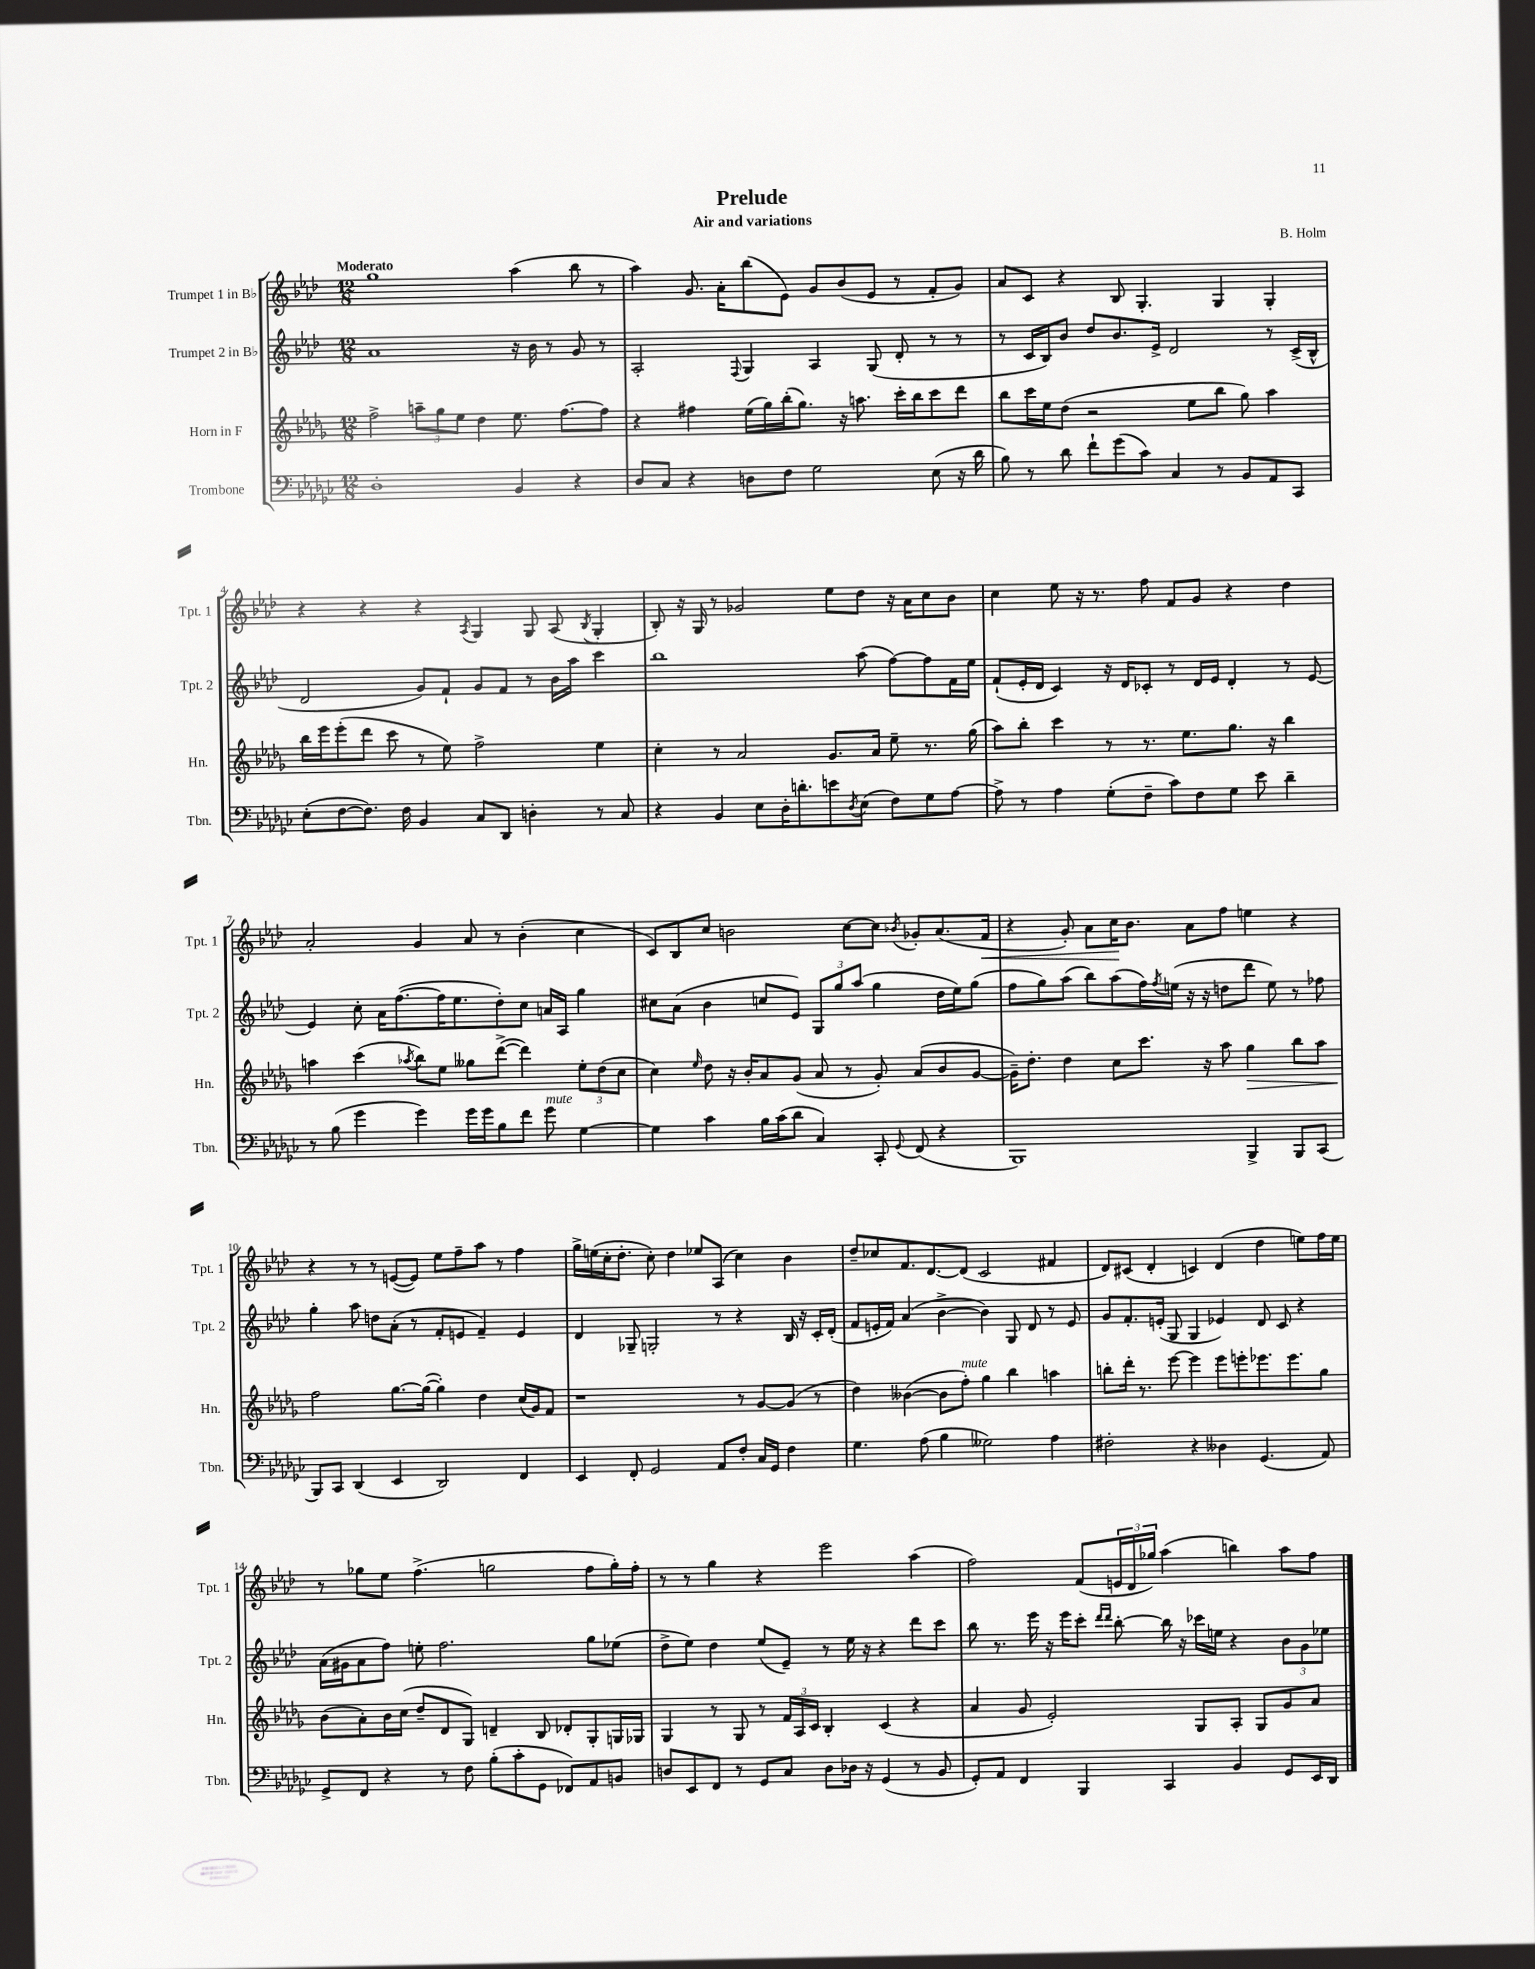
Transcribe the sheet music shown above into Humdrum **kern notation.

**kern	**kern	**kern	**kern
*staff4	*staff3	*staff2	*staff1
*clefF4	*clefG2	*clefG2	*clefG2
*k[b-e-a-d-g-c-]	*k[b-e-a-d-g-]	*k[b-e-a-d-]	*k[b-e-a-d-]
*M12/8	*M12/8	*M12/8	*M12/8
1D-'	2ff^\	1a-	1gg
.	12aa~\L	.	.
.	12gg-\	.	.
.	12ee-\J	.	.
.	4dd-\	.	.
4BB-/	8.ee-\	16r	(4aa-\
.	.	16b-\	.
.	.	8r	.
.	[8.ff\L	.	.
4r	.	8g/	8bb-\
.	8ff\]J	8r	8r
=	=	=	=
8D-/L	4r	2A-'/	4aa-\)
8C-/J	.	.	.
4r	4ff#\	.	8.g/
.	.	.	16a-'\LK
.	.	8qqF/	.
8D\L	(16ee-\LL	4G/	(8bb-\
.	16gg-\)	.	.
8F\J	(16bb-'\J	.	8e-\J)
.	8.gg-\J)	.	.
2G-\	.	4A-/	8g/L
.	16r	.	(8b-/
.	8.aa\	.	.
.	.	(8G/	8e-/J
.	16ccc'\LL	8d-'/	8r
.	16bb-\J	.	.
(8E-\	8ccc\	8r	8f'/L
16r	8ddd-\J	8r	8g/J)
16d-\	.	.	.
=	=	=	=
8B-\)	8bb-\L	8r	8a-/L
8r	16ccc\L	16c/LL	8c/J
.	16ee-\J	16B-/J)	.
8d-\	(8dd-\J	8b-/J	4r
8f`\L	2r	8dd-/L	.
(8g-\	.	8.b-/	8B-/
8c-\J)	.	.	4.G'/
.	.	16e-^/Jk	.
4C-/	.	2d-/	.
.	8ee-\L	.	.
8r	8bb-\J	.	4G/
8BB-/L	8gg-\)	.	.
8AA-/	4aa-\	8r	4G'/
8CC-/J	.	(16c^/LL	.
.	.	16B-^^/JJ	.
=	=	=	=
(8E-'\L	16bb-\LL	2d-/	4r
.	16eee-\J	.	.
[8F\	(8eee-'\	.	.
8.F\]J)	8ddd-\J	.	4r
.	8ccc\	.	.
16F\	.	.	.
4BB-/	8r	8g/L)	4r
.	8ee-\)	8f`/J	.
.	.	.	8qA-/
8C-/L	2ff^\	8g/L	4G/
8DD-/J	.	8f/J	.
4D'\	.	8r	8G/
.	.	16b-\LL	(8A-/
.	.	16aa-\JJ	.
.	.	.	8qB-/
8r	4ee-\	4ccc\	4G'/
8C-/	.	.	.
=	=	=	=
4r	4cc'\	1bb-	8B-'/)
.	.	.	16r
.	.	.	16G/
4BB-/	8r	.	8r
.	2a-/	.	2g-/
8E-\L	.	.	.
16D-'\K	.	.	.
8.d'\	.	.	.
8e\	8.g-/L	.	8ee-\L
8qD-/	.	.	.
(8E-\J	.	(8aa-\	8dd-\J
.	16a-/Jk	.	.
8F\L)	8ee-~\	[8ff\L)	16r
.	.	.	16a-\LK
8G-\	8.r	8ff\]	8cc\
[8A-\J	.	16f\L	8b-\J
.	(16gg-\	16ee-\JJ	.
=	=	=	=
8A-^\]	8aa-\L)	(8f`/L	4cc\
8r	8bb-'\J	16e-'/L	.
.	.	16d-/JJ	.
4A-\	4ccc\	4c/)	8ee-\
.	.	.	16r
.	.	.	8.r
(8G-'\L	8r	16r	.
.	.	16d-/LK	.
8F~\J	8.r	8c-'/J	8ff\
8c-\L)	.	8r	8f/L
.	8.ee-\L	.	.
8F\	.	16d-/LL	8g/J
.	.	16e-/JJ	.
8G-\J	8.gg-\J	4d-'/	4r
8e-\	.	.	.
.	16r	.	.
4d-~\	4bb-\	8r	4dd-\
.	.	[8e-/	.
=	=	=	=
8r	4aa\	4e-/]	2a-'/
(8B-\	.	.	.
4g-\	(4ccc\	8cc'\	.
.	.	16a-\LK	.
.	.	([8.ff\	.
.	8qaa-/	.	.
4g-\)	8bb-\L)	.	4g/
.	8ee-\J	16ff\]K	.
.	.	8.ee-\	.
16g-\LL	8gg--\L	.	8a-/
16g-\J	.	.	.
8B-\	([8ddd-^\J	8dd-'\)	8r
8f\J	4ddd-\])	8cc\J	(4b-'\
8g-\	.	16a/LL	.
.	.	16A-/JJ	.
[4G-\	12ee-'\L	4gg\	4cc\
.	(12dd-\	.	.
.	12cc\J	.	.
=	=	=	=
4G-\]	4cc\)	8cc#\L	8c/L)
.	.	(8a-\J	8B-/
.	16qqee-/	.	.
4c-\	8dd-\	4b-\	8cc/J
.	16r	.	2b\
.	16b-'/LK	.	.
16B-\LL	8a-/	8cc/L	.
(16c-\J	.	.	.
8d-\J	(8g-/J	8e-/J)	.
4C-/)	8a-/	12G/L	.
.	.	12gg/	.
.	8r	.	[8cc\L
.	.	(12aa-/J	.
8CC-'/	8g-'/)	4gg\	8cc\]J
8qqGG-/	.	.	8qb-/
(8FF/	(8a-/L	.	8g-'/L
4r	8b-/	16dd-\LL	(8.a-/
.	.	16ee-\J)	.
.	[8g-/J	(8gg\J	.
.	.	.	16f/Jk
=	=	=	=
1BBB-)	16g-~\]LK)	8ff\L	4r
.	8.dd-'\J	.	.
.	.	8gg\)	.
.	4dd-\	(8aa-\J	8g'/)
.	.	8bb-\L)	8a-\L
.	8cc\L	(8aa-\	16cc\K
.	.	.	8.b-\J
.	8.ccc\J	16ff\L)	.
.	.	8qff/	.
.	.	(16ee\JJ	.
.	.	16r	8a-\L
.	16r	16r	.
.	8aa-\	8dd\L	8ff\J
4BBB-^/	4gg-\	8ddd-\J	4ee\
.	.	8ee\)	.
8BBB-/L	8bb-\L	8r	4r
(8CC-/J	8aa-\J	8ff-\	.
=	=	=	=
8BBB-/L)	2ff\	4gg'\	4r
8CC-/J	.	.	.
(4DD-/	.	8aa-\	8r
.	.	8dd\L	8r
4EE-/	[8.gg-\L	(8a-'\J	([8e/L
.	.	8r	8e/]J)
.	(16gg-\_Jk	.	.
2DD-/)	4gg-'\])	8f'/L	8ee-\L
.	.	8e/J	8ff~\
.	4dd-\	4f~/)	8aa-\J
.	.	.	8r
4FF/	(16cc/LL	4e/	4ff\
.	16g-/J)	.	.
.	8f/J	.	.
=	=	=	=
4EE-/	1r	4d-/	16gg^\LL
.	.	.	(16ee\
.	.	.	16cc'\J
.	.	.	8.dd-'\J
8FF'/	.	8G-~/	.
2GG-/	.	2G'/	8cc'\)
.	.	.	4dd-\
.	.	.	8ee-/L
8AA-/L	.	8r	(8A-/J
8F'/J	8r	4r	4cc\)
16C-/LL	[8g-/L	.	.
16GG-/JJ	.	.	.
4F\	(8g-/]J	16B-/	4b-\
.	.	16r	.
.	8r	16c'/LL	.
.	.	(16d-'/JJ	.
=	=	=	=
4.G-\	4dd-\)	8f/L	8dd-~/L
.	.	16e'/L	8cc-/
.	.	16f/JJ)	.
.	([4b--\	(4a-/	8.f/
(8A-\	.	.	.
.	.	.	[8.d-/
4B-\	8b--\]L	[4b-^\	.
.	8ff'\J)	.	(8d-/]J
2G--\)	4gg-\	4b-\])	2c/
.	4bb-\	8G/	.
.	.	8d-/	.
4A-\	4aa\	8r	4f#/
.	.	8e/	.
=	=	=	=
2F#'\	8bb'\L	8g/L	8d-/L)
.	16ddd-'\Jk	8.f'/	(8c#/J
.	8.r	.	.
.	.	.	4d-'/
.	.	(16e'/Jk	.
.	[8eee-\	8G/	.
4r	4eee-\]	4G/	4c/)
4D--\	8eee-\L	4e-/)	(4d-/
.	8eee'\	.	.
(4.GG-/	8.eee-\	8d-/	4dd-\
.	.	8c/	.
.	8.eee-\	.	.
.	.	4r	8ee\L)
8AA-/)	8gg-\J	.	16ff\L
.	.	.	16ee\JJ
=	=	=	=
8GG-^/L	(8b-\L	(16a-\LL	8r
.	.	16g#\J	.
8FF/J	8a-'\)	8a-\	8gg-\L
4r	16b-\L	8ff\J)	8ee-\J
.	(16cc\JJ	.	.
.	8dd-~/L	8ee'\	(4.ff^\
8r	8d-/	2.ff\	.
8F\	8G-/J)	.	.
(8B-'\L	4d~/	.	2gg\
8c-'\	.	.	.
8GG-\J	8B-/	.	.
8FF-/L)	8d-'/L	.	.
8AA-/	8G-'/	8gg\L	8ff\L
8BB/J	16G/L	(8ee-\J	16gg'\L)
.	16G-/JJ	.	16ff'\JJ
=	=	=	=
8D/L	4G-/	8dd-^\L	8r
8EE-/	.	8ee-\J)	8r
8FF/J	8r	4dd-\	4gg\
8r	8G-/	.	.
8GG-/L	8r	(8ee-/L	4r
8C-/J	24f/LL	8e-~/J)	.
.	24A-/	.	.
.	24c/JJ	.	.
8D\L	4B-'/	8r	2eee-\
16D-\Jk	.	16ee-\	.
16r	.	16r	.
(4GG-/	(4c/	4r	.
8r	4r	8ddd-\L	(4aa-\
8BB-/	.	8ccc\J	.
=	=	=	=
8GG-'/L)	4a-/	8bb-\	2ff\)
8AA-/J	.	8.r	.
4FF/	8g-/	.	.
.	.	16eee-\	.
.	2e-'/)	16r	.
.	.	16eee-\LK	.
4BBB-/	.	8ccc'\J	(8f/L
.	.	16qqddd-/LL	.
.	.	16qqddd-/JJ	.
.	.	[8bb-'\	24e/L
.	.	.	24d-/
.	.	.	24gg-/JJ)
4CC-/	.	16bb-\]	(4aa-\
.	.	16r	.
.	8G-/L	16ccc-\LL	.
.	.	16ee\JJ	.
4BB-/	8A-'/J	4r	4bb\)
.	8G-/L	.	.
8GG-/L	8g-/	12b-\L	8aa-\L
.	.	12g\	.
16EE-/L	8a-/J	.	8ff\J
.	.	12ee-\J	.
16DD-/JJ	.	.	.
==	==	==	==
*-	*-	*-	*-
